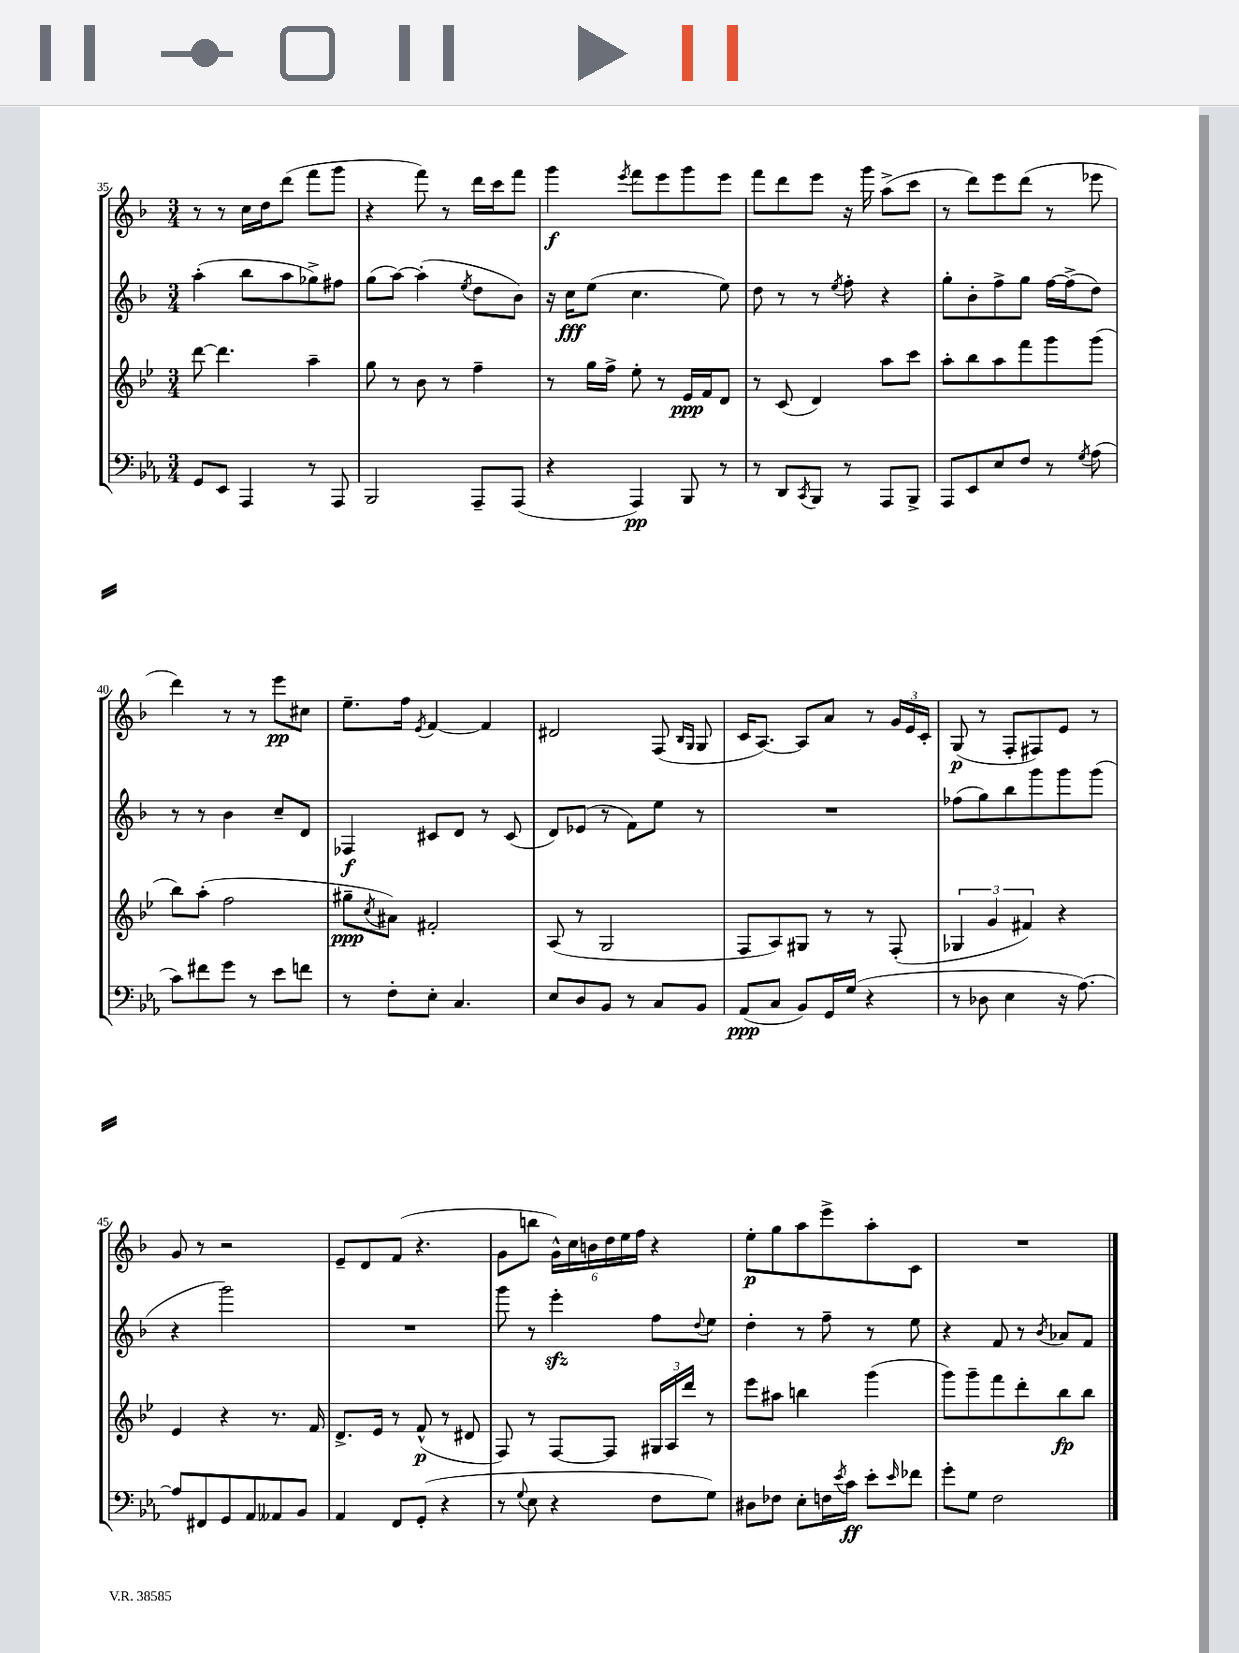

**kern	**kern	**kern	**kern
*staff4	*staff3	*staff2	*staff1
*clefF4	*clefG2	*clefG2	*clefG2
*k[b-e-a-]	*k[b-e-]	*k[b-]	*k[b-]
*M3/4	*M3/4	*M3/4	*M3/4
8GG/L	[8ddd\	(4aa'\	8r
8EE-/J	4.ddd\]	.	8r
4AAA-/	.	8bb-\L	16cc\LL
.	.	.	16dd\J
.	.	8aa\	(8ddd\J
8r	4aa~\	8gg-^\)	8fff\L
8AAA-/	.	8ff#\J	8ggg\J
=	=	=	=
2BBB-/	8gg\	(8gg\L	4r
.	8r	[8aa\J)	.
.	8b-\	(4aa'\]	8fff\)
.	8r	.	8r
.	.	8qee/	.
8AAA-~/L	4ff~\	8dd\L	16ddd\LL
.	.	.	16ccc\J
(8AAA-/J	.	8b-\J)	8fff\J
=	=	=	=
4r	8r	16r	4ggg\
.	.	16cc\LK	.
.	16gg\LL	(8ee\J	.
.	16ff^\JJ	.	.
.	.	.	8qeee/
4AAA-/)	8ee-'\	4.cc\	8fff\L
.	8r	.	8eee\
8BBB-/	16e-/LL	.	8ggg\
.	16f/J	.	.
8r	8d/J	8ee\)	8eee\J
=	=	=	=
8r	8r	8dd\	8fff\L
8DD/L	(8c/	8r	8ddd\
8qCC/	.	.	.
8BBB-/J	4d/)	8r	8eee\J
.	.	8qee/	.
8r	.	8ff'\	16r
.	.	.	16ggg\
8AAA-/L	8aa\L	4r	(8aa^\L
8BBB-^/J	8ccc\J	.	8ccc\J
=	=	=	=
8AAA-/L	8aa'\L	8gg'\L	8r
8EE-/	8bb-\	8b-'\	8ddd\L)
8E-/	8aa\	8ff^\	8eee\
8F/J	8fff\	8gg\J	(8ddd\J
8r	8ggg\	[16ff\LL	8r
.	.	(16ff^\]J	.
8qG/	.	.	.
(8A-\	(8ggg\J	8dd\J)	8eee-\
=	=	=	=
8c\L)	8bb-\L)	8r	4ddd\)
8f#\	(8aa'\J	8r	.
8g\J	2ff\	4b-\	8r
8r	.	.	8r
8e-\L	.	8cc~/L	8eee\L
8f\J	.	8d/J	8cc#\J
=	=	=	=
8r	8gg#~\L	4F-/	8.ee~\L
.	8qcc/	.	.
8F'\L	8a#\J)	.	.
.	.	.	16ff\Jk
.	.	.	8qe/
8E-'\J	2f#'/	8c#/L	[4f/
4.C/	.	8d/J	.
.	.	8r	4f/]
.	.	(8c#/	.
=	=	=	=
8E-/L	(8A/	8d/L)	2d#/
8D/	8r	(8e-/J	.
8BB-/J	2G/	8r	.
8r	.	8f\L)	.
8C/L	.	8ee\J	(8F/
.	.	.	16qqB-/LL
.	.	.	16qqG/JJ
8BB-/J	.	8r	8G/
=	=	=	=
(8AA-/L	8F/L	2.r	16c/LK
.	.	.	[8.A/J)
8C/J	8A/)	.	.
8BB-/L)	8G#/J	.	8A/]L
16GG/L	8r	.	8a/J
(16G/JJ	.	.	.
4r	8r	.	8r
.	(8F'/	.	24g/LL
.	.	.	24e/
.	.	.	24c'/JJ
=	=	=	=
8r	6G-/	(8ff-\L	(8G/
8D-\	.	8gg\)	8r
.	6g/	.	.
4E-\	.	8bb-\	8F'/L
.	6f#/)	.	.
.	.	8ggg\	8F#/)
16r	4r	8ggg\	8e/J
[8.A-\)	.	.	.
.	.	(8ggg\J	8r
=	=	=	=
8A-/]L	4e-/	4r	8g/
8FF#/	.	.	8r
8GG/	4r	2ggg\)	2r
8AA-/	.	.	.
8AA--/	8.r	.	.
8BB-/J	.	.	.
.	16f/	.	.
=	=	=	=
4AA-/	8.d^/L	2.r	8e~/L
.	.	.	8d/
.	16e-/Jk	.	.
8FF/L	8r	.	(8f/J
(8GG'/J	(8f^^/	.	4.r
4r	8r	.	.
.	8d#/	.	.
=	=	=	=
8r	8F/)	8ggg\	8g\L
8qqG/	.	.	.
8E-\	8r	8r	8bb\J
4r	[8F/L	4eee'\	24g^^\LL)
.	.	.	24cc\
.	.	.	24b\
.	8F/]J	.	24dd\
.	.	.	24ee\
.	.	.	24ff\JJ
8F\L	24G#/LL	8ff\L	4r
.	24A/	.	.
.	24ddd/JJ	.	.
.	.	8qqdd/	.
8G\J)	8r	8ee\J	.
=	=	=	=
8D#\L	8eee-\L	4dd'\	8ee'\L
8F-\J	8aa#\J	.	8gg\
8E-'\L	4bb\	8r	8aa\
16F\L	.	8ff~\	8eee^\
8qe-/	.	.	.
16c\JJ	.	.	.
8e-'\L	(4ggg\	8r	8aa'\
16qqe-/	.	.	.
8f-\J	.	8ee\	8c\J
=	=	=	=
8g'\L	8ggg\L)	4r	2.r
8G\J	8ggg~\	.	.
2F\	8fff\	8f/	.
.	8ddd'\	8r	.
.	.	8qb-/	.
.	8bb-\	8a-/L	.
.	8bb-\J	8f/J	.
==	==	==	==
*-	*-	*-	*-
